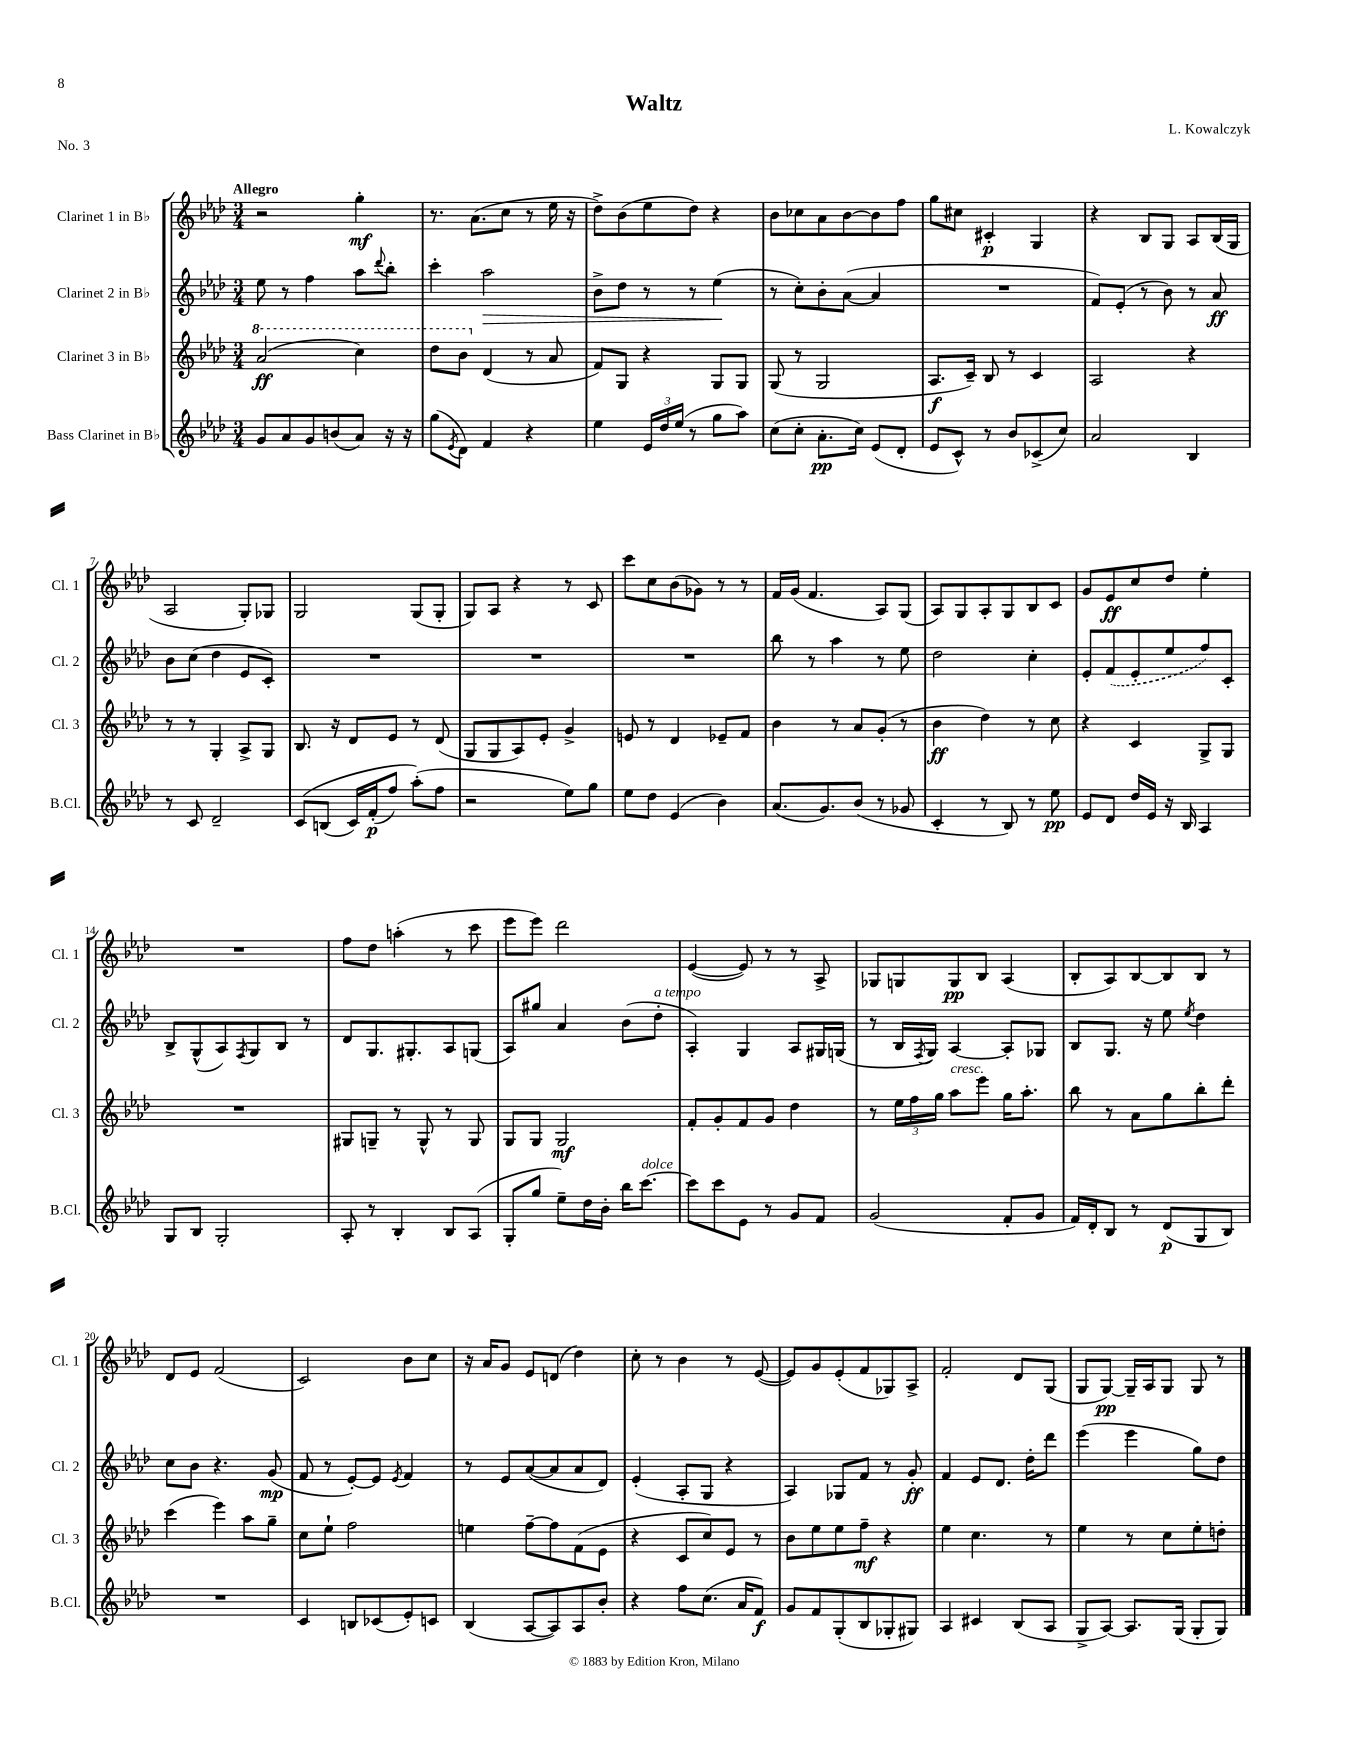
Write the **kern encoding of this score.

**kern	**kern	**kern	**kern
*staff4	*staff3	*staff2	*staff1
*clefG2	*clefG2	*clefG2	*clefG2
*k[b-e-a-d-]	*k[b-e-a-d-]	*k[b-e-a-d-]	*k[b-e-a-d-]
*M3/4	*M3/4	*M3/4	*M3/4
8g	(2aa-	8ee-	2r
8a-	.	8r	.
8g	.	4ff	.
(8b	.	.	.
8a-)	4ccc)	8aa-	4gg'
.	.	8qqddd-	.
16r	.	8bb-'	.
16r	.	.	.
=	=	=	=
(8gg	8ddd-	4ccc'	8.r
8qe-	.	.	.
8d-)	8bb-	.	.
.	.	.	(8.a-
4f	(4d-	2aa-	.
.	.	.	8cc
4r	8r	.	8r
.	8a-	.	16ee-
.	.	.	16r
=	=	=	=
4ee-	8f)	8b-^	8dd-^)
.	8G	8dd-	(8b-
24e-	4r	8r	8ee-
24dd-	.	.	.
(24ee-	.	.	.
8r	.	8r	8dd-)
8gg	8G	(4ee-	4r
8aa-)	8G	.	.
=	=	=	=
(8cc	(8G	8r	8b-
8cc'	8r	8cc')	8cc-
8.a-'	2G	8b-'	8a-
.	.	([8a-	[8b-
16cc)	.	.	.
(8e-	.	4a-]	8b-]
8d-'	.	.	8ff
=	=	=	=
8e-	8.A-	2.r	8gg
8c^^)	.	.	8cc#
.	16c~)	.	.
8r	8B-	.	4c#'
8b-	8r	.	.
(8c-^	4c	.	4G
8cc)	.	.	.
=	=	=	=
2a-	2A-	8f)	4r
.	.	(8e-'	.
.	.	8r	8B-
.	.	8b-)	8G
4B-	4r	8r	8A-
.	.	8a-	(16B-
.	.	.	16G
=	=	=	=
8r	8r	8b-	2A-
8c	8r	(8cc	.
2d-~	4G'	4dd-	.
.	8A-^	8e-	8G')
.	8G	8c')	8G-
=	=	=	=
&(8c	8.B-	2.r	2G
(8B	.	.	.
.	16r	.	.
16c)	8d-	.	.
(16f'	.	.	.
8ff)	8e-	.	.
(8aa-'&)	8r	.	(8G
8ff	(8d-	.	8G'
=	=	=	=
2r	8G	2.r	8G)
.	8G	.	8A-
.	8A-)	.	4r
.	8e-'	.	.
8ee-)	4g^	.	8r
8gg	.	.	8c
=	=	=	=
8ee-	8e	2.r	8ccc
8dd-	8r	.	8cc
(4e-	4d-	.	(8b-
.	.	.	8g-)
4b-)	8e-~	.	8r
.	8f	.	8r
=	=	=	=
(8.a-	4b-	8bb-	16f
.	.	.	(16g
.	.	8r	4.f
8.g)	.	.	.
.	8r	4aa-	.
(8b-	8a-	.	.
8r	(8g'	8r	8A-)
8g-	8r	8ee-	(8G
=	=	=	=
4c'	4b-	2dd-	8A-)
.	.	.	8G
8r	4dd-)	.	8A-'
8B-)	.	.	8G
8r	8r	4cc'	8B-
8ee-	8cc	.	8c
=	=	=	=
8e-	4r	8e-'	8g
8d-	.	(8f	8e-
16dd-	4c	8e-'	8cc
16e-	.	.	.
16r	.	8ee-	8dd-
16B-	.	.	.
4A-	8G^	8ff)	4ee-'
.	8G	8c'	.
=	=	=	=
8G	2.r	8B-^	2.r
8B-	.	(8G^^	.
2G'	.	8A-)	.
.	.	8qF	.
.	.	8G	.
.	.	8B-	.
.	.	8r	.
=	=	=	=
8A-'	8G#	8d-	8ff
8r	8G~	8.G	8dd-
4B-'	8r	.	(4aa'
.	.	8.G#'	.
.	8G^^	.	.
8B-	8r	8A-	8r
(8A-	8G	(8G	8ccc
=	=	=	=
8G'	8G	8A-)	8eee-
8gg	8G	8gg#	8eee-)
8ee-~)	2G	4a-	2ddd-
16dd-	.	.	.
16b-'	.	.	.
16bb-	.	(8b-	.
[8.ccc	.	.	.
.	.	8dd-'	.
=	=	=	=
8ccc]	8f'	4A-')	([4e-
8ccc	8g'	.	.
8e-	8f	4G	8e-])
8r	8g	.	8r
8g	4dd-	8A-	8r
8f	.	16G#	8A-^
.	.	(16G	.
=	=	=	=
(2g	8r	8r	8G-
.	24ee-	16B-	8G
.	24ff	.	.
.	.	8qF	.
.	.	16G)	.
.	24gg	.	.
.	8aa-	[4A-	8G
.	8eee-	.	8B-
8f'	16gg	8A-']	(4A-
.	8.aa-'	.	.
8g	.	8G-	.
=	=	=	=
16f)	8bb-	8B-	8B-'
16d-'	.	.	.
8B-	8r	8.G	8A-)
8r	8a-	.	[8B-
.	.	16r	.
(8d-	8gg	8ee-	8B-]
.	.	8qee-	.
8G	8bb-'	4dd-	8B-
8B-)	8ddd-'	.	8r
=	=	=	=
2.r	(4ccc	8cc	8d-
.	.	8b-	8e-
.	4eee-)	4.r	(2f
.	8aa-	.	.
.	8gg~	(8g	.
=	=	=	=
4c	8cc	8f	2c)
.	8ee-`	8r	.
8B	2ff	[8e-')	.
(8c-	.	8e-]	.
.	.	8qe-	.
8e-')	.	4f	8b-
8c	.	.	8cc
=	=	=	=
(4B-	4ee	8r	16r
.	.	.	16a-
.	.	8e-	8g
[8A-	[8ff~	([8a-	8e-
8A-])	8ff]	8a-]	(8d
8A-	(8f	8a-	4dd-)
8b-'	8e-	8d-)	.
=	=	=	=
4r	4r	(4e-'	8cc'
.	.	.	8r
8ff	8c	8A-'	4b-
(8.cc	8cc)	8G	.
.	8e-	4r	8r
16a-	.	.	.
8f)	8r	.	([8e-
=	=	=	=
8g	8b-	4A-)	8e-])
8f	8ee-	.	8g
(8G'	8ee-	8G-	(8e-'
8B-	8ff~	8f	8f
8G-'	4r	8r	8G-)
8G#)	.	8g'	8A-^
=	=	=	=
4A-	4ee-	4f	2f'
4c#	4.cc	8e-	.
.	.	8.d-	.
(8B-	.	.	8d-
.	.	16dd-'	.
8A-	8r	8ddd-	(8G
=	=	=	=
8G^	4ee-	(4eee-	8G
[8A-)	.	.	[8G)
8.A-]	8r	4eee-	16G~]
.	.	.	16A-
.	8cc	.	8G
(16G	.	.	.
8G'	8ee-'	8gg)	8G
8G)	8dd'	8dd-	8r
==	==	==	==
*-	*-	*-	*-
